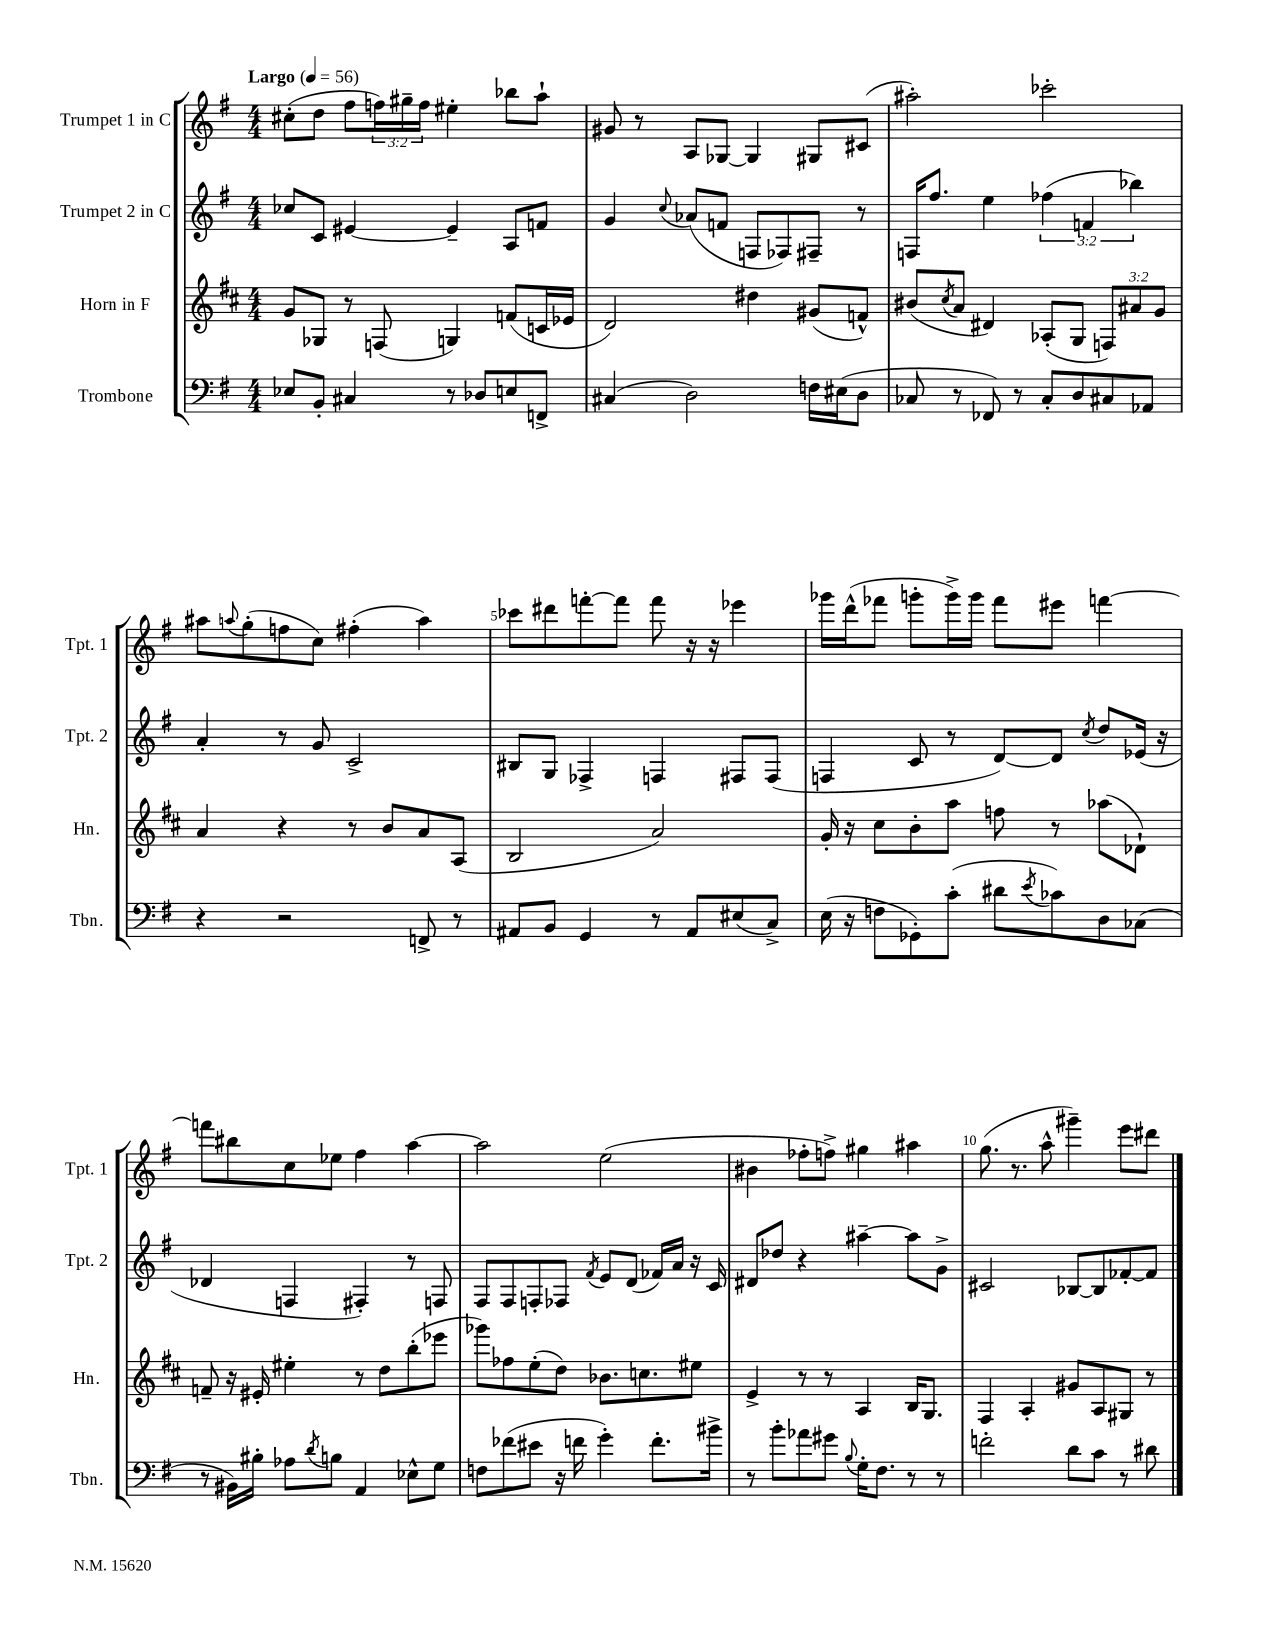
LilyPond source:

<<
\new StaffGroup <<
\new Staff = "s0" \with { instrumentName = "Trumpet 1 in C" shortInstrumentName = "Tpt. 1" } {
    \clef treble \key g \major \numericTimeSignature \time 4/4 \override Staff.TupletNumber.text = #tuplet-number::calc-fraction-text \tempo "Largo" 4 = 56
    cis''8-.( d''8 fis''8 \tuplet 3/2 { f''16) gis''16-- f''16 } eis''4-. bes''8 a''8-! |
    gis'8 r8 a8 ges8~ ges4 gis8 cis'8( |
    ais''2-.) ces'''2-. |
    ais''8 \appoggiatura { a''8 } g''8-.( f''8 c''8) fis''4-.( a''4) |
    ces'''8 dis'''8 f'''8~-. f'''8 f'''8 r16 r16 ees'''4 |
    ges'''16 d'''16-^( fes'''8 g'''8-. g'''16->) g'''16 fes'''8 eis'''8 f'''4~ |
    f'''8 bis''8 c''8 ees''8 fis''4 a''4~ |
    a''2 e''2( |
    bis'4 fes''8-. f''8->) gis''4 ais''4 |
    g''8.( r8. a''8-^ gis'''4--) e'''8 dis'''8 \bar "|." |
}
\new Staff = "s1" \with { instrumentName = "Trumpet 2 in C" shortInstrumentName = "Tpt. 2" } {
    \clef treble \key g \major \numericTimeSignature \time 4/4 \override Staff.TupletNumber.text = #tuplet-number::calc-fraction-text
    ces''8 c'8 eis'4~ eis'4-- a8 f'8 |
    g'4 \appoggiatura { c''8 } aes'8( f'8 f8 fes8) fis8-- r8 |
    f16 fis''8. e''4 \tuplet 3/2 { fes''4( f'4 bes''4) } |
    a'4-. r8 g'8 c'2-> |
    bis8 g8 fes4-> f4 fis8 fis8( |
    f4 c'8 r8 d'8~) d'8 \acciaccatura { c''8 } d''8 ees'16( r16 |
    des'4 f4 fis4-.) r8 f8 |
    fis8 fis8 f8-. fes8 \acciaccatura { fis'8 } e'8 d'8( fes'16) a'16 r16 c'16 |
    dis'8 des''8 r4 ais''4~-- ais''8 g'8-> |
    cis'2 bes8~ bes8 fes'8~-. fes'8 \bar "|." |
}
\new Staff = "s2" \with { instrumentName = "Horn in F" shortInstrumentName = "Hn." } {
    \clef treble \key d \major \numericTimeSignature \time 4/4 \override Staff.TupletNumber.text = #tuplet-number::calc-fraction-text
    g'8 ges8 r8 f8( g4) f'8( c'16 ees'16 |
    d'2) dis''4 gis'8( f'8-^) |
    bis'8( \acciaccatura { cis''8 } a'8 dis'4) aes8-.( g8 \tuplet 3/2 { f8) ais'8 g'8 } |
    a'4 r4 r8 b'8 a'8 a8( |
    b2 a'2) |
    g'16-. r16 cis''8 b'8-. a''8 f''8 r8 aes''8( des'8-!) |
    f'8-- r16 eis'16-. eis''4-. r8 d''8 b''8-.( ees'''8 |
    ges'''8) fes''8 e''8-.( d''8) bes'8. c''8. eis''8 |
    e'4-> r8 r8 a4 b16 g8. |
    fis4 a4-. gis'8 a8 gis8 r8 \bar "|." |
}
\new Staff = "s3" \with { instrumentName = "Trombone" shortInstrumentName = "Tbn." } {
    \clef bass \key g \major \numericTimeSignature \time 4/4
    ees8 b,8-. cis4 r8 des8 e8 f,8-> |
    cis4( d2) f16 eis16( d8 |
    ces8 r8 fes,8) r8 ces8-. d8 cis8 aes,8 |
    r4 r2 f,8-> r8 |
    ais,8 b,8 g,4 r8 ais,8 eis8( c8->) |
    e16( r16 f8 ges,8-.) c'8-.( dis'8 \acciaccatura { e'8 } ces'8) d8 ces8( |
    r8 bis,16) bis16-. aes8 \acciaccatura { d'8 } b8 a,4 ees8-^ g8 |
    f8 fes'8( eis'8 r16 f'16 g'4-.) f'8.-. bis'16-> |
    r8 b'8-. aes'8 gis'8 \appoggiatura { b8 } g16-. fis8. r8 r8 |
    f'2-. d'8 c'8 r8 dis'8 \bar "|." |
}
>>
>>
\layout { \context { \Score \override BarNumber.break-visibility = ##(#f #t #t) barNumberVisibility = #(every-nth-bar-number-visible 5) } }
